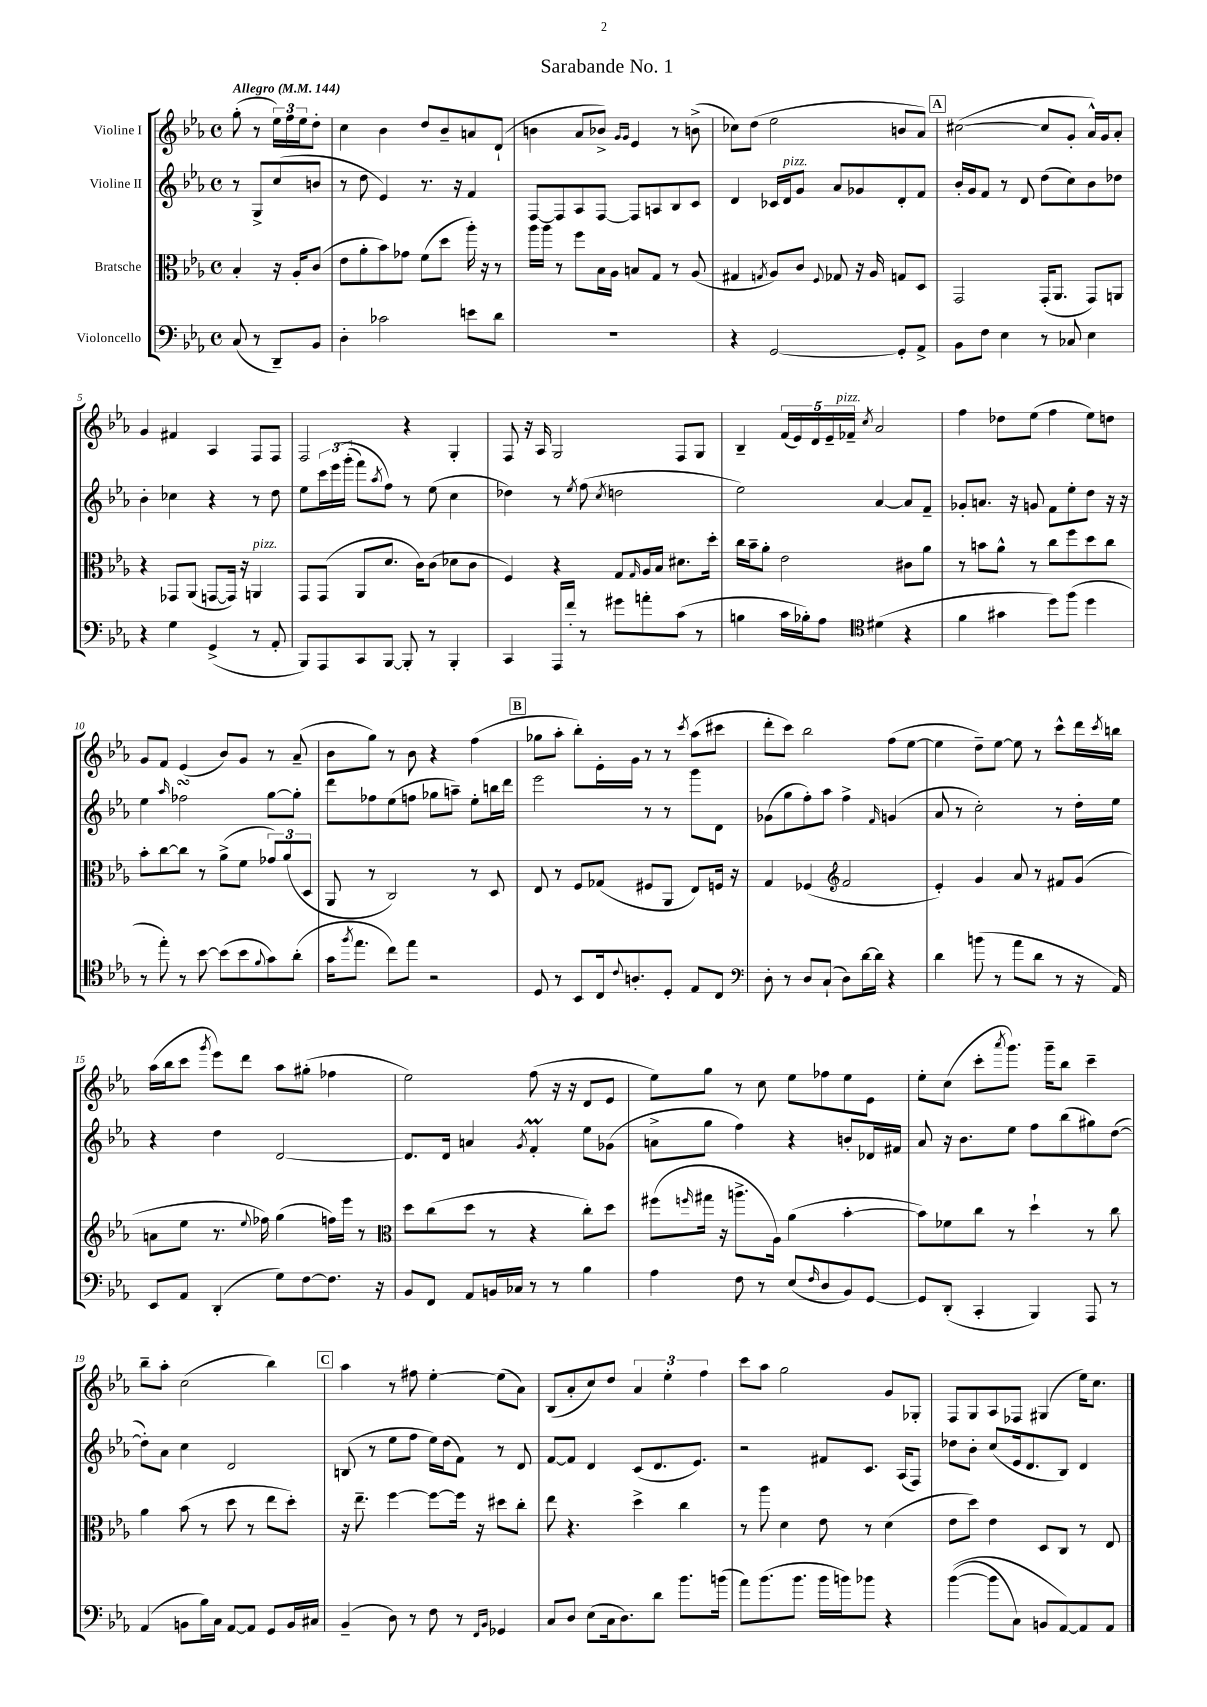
\header { title = "Sarabande No. 1" }
<<
\new StaffGroup <<
\new Staff = "s0" \with { instrumentName = "Violine I" } {
    \clef treble \key ees \major \defaultTimeSignature \time 4/4 \partial 2 \tempo "Allegro" 4 = 144
    g''8-.( r8 \tuplet 3/2 { ees''16) f''16 ees''16 } d''8-. |
    c''4 bes'4 d''8 bes'8-- a'8 d'8-!( |
    b'4 aes'8 bes'8->) \grace { g'16 g'16 } ees'4 r8 b'8->( |
    ces''8) d''8( ees''2 b'8 aes'8) |
    \mark \markup { \box "A" } cis''2~( cis''8 g'8-. aes'16-^) g'16 aes'8-. |
    g'4 fis'4 aes4 f8 f8 |
    f2 r4 g4-. |
    f8 r16 aes16 g2 f8 g8 |
    bes4-- \tuplet 5/4 { f'16( ees'16) d'16 ees'16-- fes'16--^\markup { \italic "pizz." } } \acciaccatura { c''8 } aes'2 |
    f''4 des''8 ees''8( f''4 ees''8) d''8 |
    g'8 f'8 ees'4( bes'8) g'8 r8 aes'8--( |
    bes'8 g''8) r8 bes'8 r4 f''4( |
    \mark \markup { \box "B" } ges''8 aes''8-. bes''8-.) ees'16-. g'16 r8 r8 \acciaccatura { c'''8 } aes''8( cis'''8 |
    d'''8-. c'''8) bes''2 f''8( ees''8~ |
    ees''4 d''8--) ees''8~ ees''8 r8 c'''8-^ d'''16 \acciaccatura { c'''8 } b''16 |
    aes''16( bes''16 c'''8 \acciaccatura { g'''8 } ees'''8) d'''8 aes''8 gis''8-.( fes''4 |
    ees''2) f''8( r16 r16 d'8 ees'8 |
    ees''8) g''8 r8 c''8 ees''8 fes''8 ees''8 ees'8 |
    ees''8-. c''8( c'''8-. \acciaccatura { aes'''8 } g'''8.) g'''16-- bes''8 c'''4-- |
    bes''8-- aes''8-. c''2( bes''4) |
    \mark \markup { \box "C" } aes''4 r8 fis''8 ees''4~-. ees''8( aes'8) |
    bes8( aes'8-. c''8) d''8 \tuplet 3/2 { aes'4 ees''4-. f''4 } |
    c'''8 aes''8 g''2 g'8 ges8-. |
    f8 g8 aes8 fes8 gis4( ees''16) c''8. \bar "|." |
}
\new Staff = "s1" \with { instrumentName = "Violine II" } {
    \clef treble \key ees \major \defaultTimeSignature \time 4/4 \partial 2
    r8 g8-> c''8( b'8 |
    r8 d''8 ees'4) r8. r16 f'4 |
    f8~ f8 aes8 f8~ f8 a8 bes8 c'8 |
    d'4 ces'16 d'16^\markup { \italic "pizz." } g'8 aes'8 ges'8 d'8-. f'8 |
    \mark \markup { \box "A" } bes'16-. g'16 f'8 r8 d'8 d''8( c''8) bes'8 des''8 |
    bes'4-. ces''4 r4 r8 d''8 |
    ees''8 \tuplet 3/2 { c'''16 ees'''16\( g'''16-.( } f'''8) \acciaccatura { aes''8 } f''8\) r8 ees''8( c''4 |
    des''4) r8 \acciaccatura { ees''8 } f''8( \acciaccatura { c''8 } d''2 |
    ees''2) aes'4~ aes'8 f'8-- |
    ges'8-. a'8. r16 g'8 f'8 ees''8-. d''8 r16 r16 |
    ees''4 \grace { aes''16 } fes''2\turn g''8~ g''8-. |
    d'''8 fes''8 ees''8( f''8 ges''8 a''8--) ees''8-. b''16 d'''16 |
    \mark \markup { \box "B" } ees'''2 r8 r8 g'''8 d'8 |
    ges'8( g''8 f''8-.) aes''8 f''4-> \grace { f'16 } g'4( |
    aes'8 r8 c''2-.) r8 d''16-. ees''16 |
    r4 d''4 d'2~ |
    d'8. d'16 a'4 \acciaccatura { g'8 } f'4-.\prall ees''8 ges'8( |
    a'8-> g''8 f''4) r4 b'8-. des'16 fis'16 |
    aes'8 r16 bes'8. ees''8 f''8 bes''8( gis''8) d''8~( |
    d''8-.) aes'8 c''4 d'2 |
    \mark \markup { \box "C" } b8( r8 ees''8 f''8 ees''16) d''16( f'8) r8 d'8 |
    f'8~ f'8 d'4 c'8( d'8. ees'8.) |
    r2 fis'8 c'8. aes16( f8) |
    des''8 bes'8-. c''8( ees'16 d'8. bes8) d'4 \bar "|." |
}
\new Staff = "s2" \with { instrumentName = "Bratsche" } {
    \clef alto \key ees \major \defaultTimeSignature \time 4/4 \partial 2
    bes4-. r16 aes16-. c'8( |
    ees'8 aes'8-. bes'8) ges'8 f'8( d''8 aes''16-.) r16 r8 |
    aes''16 aes''16 r8 f''8 bes16 aes16 b8 g8 r8 aes8( |
    gis4 \acciaccatura { g8 } aes8) c'8 \appoggiatura { f8 } ges8 r16 aes16 g8 d8 |
    \mark \markup { \box "A" } g,2 g,16-.( aes,8. g,8) a,8 |
    r4 ges,8 aes,8( g,8~ g,16) r16 a,4^\markup { \italic "pizz." } |
    g,8 g,8( aes,8 d'8. c'16) c'8( des'8 c'8 |
    f4) r4 g8 \grace { g16 } aes16 bes16 dis'8. d''16-. |
    c''16 bes'16-- aes'8-. ees'2 cis'8 aes'8 |
    r8 b'8 aes'8-^ r8 c''8 f''8 d''8 c''8 |
    bes'8-. c''8~ c''8 r8 aes'8->( f'8 \tuplet 3/2 { ges'8) aes'8( d8 } |
    aes,8 r8 c2) r8 d8 |
    \mark \markup { \box "B" } ees8 r8 f8 ges8( fis8 aes,8 ees8) f16 r16 |
    g4 fes4( \clef treble f'2 |
    ees'4-.) g'4 aes'8 r8 fis'8 g'8( |
    a'8 ees''8 r8. \appoggiatura { ees''8 } fes''16) g''4( f''16) ees'''16 r8 |
    \clef alto d''8 c''8( d''8 r8 r4 c''8-.) d''8 |
    fis''8( \grace { f''16 } gis''16 r16 a''8.-> aes16) aes'4( bes'4~-. |
    bes'8) fes'8 c''8 r8 d''4-! r8 c''8 |
    aes'4 bes'8( r8 d''8 r8 ees''8 d''8-.) |
    \mark \markup { \box "C" } r16 ees''8.-- f''4~ f''8~ f''16 r16 dis''8 c''8-. |
    ees''8 r4. d''4-> c''4 |
    r8 aes''8 d'4 ees'8 r8 d'4( |
    ees'8 d''8) ees'4 d8 c8 r8 ees8 \bar "|." |
}
\new Staff = "s3" \with { instrumentName = "Violoncello" } {
    \clef bass \key ees \major \defaultTimeSignature \time 4/4 \partial 2
    c8( r8 d,8--) bes,8 |
    d4-. ces'2 e'8 d'8 |
    R1 |
    r4 g,2~ g,8-. aes,8-> |
    \mark \markup { \box "A" } bes,8 f8 ees4 r8 ces8 ees4 |
    r4 g4 g,4->( r8 aes,8-. |
    bes,,8) aes,,8 c,8 bes,,8~ bes,,8-. r8 bes,,4-. |
    c,4 aes,,16 f'16-. r8 gis'8 a'8-. c'8( r8 |
    b4 c'16 bes16-.) aes8 \clef tenor dis'4( r4 |
    f'4 gis'4 d''8) f''8( d''4 |
    r8 ees''8-.) r8 bes'8~ bes'8( bes'8 \appoggiatura { f'8 } g'8) aes'8-.( |
    g'16 \acciaccatura { f''8 } ees''8. c''8) ees''8 r2 |
    \mark \markup { \box "B" } d8 r8 bes,8 c16 \appoggiatura { c'8 } a8.-. d8-. ees8 c8 |
    \clef bass d8-. r8 d8 c8-!( d8) d'16~ d'16 r4 |
    d'4 b'8( r8 aes'8 d'8 r8 r16 aes,16) |
    ees,8 aes,8 d,4-.( g8) f8~ f8. r16 |
    bes,8 f,8 aes,8 b,16 ces16 r8 r8 bes4 |
    aes4 f8 r8 ees8( \grace { f16 } d8 bes,8) g,8~ |
    g,8 d,8-.( c,4-. bes,,4) aes,,8 r8 |
    aes,4( b,8 bes16) c16 aes,8~ aes,8 g,8 b,16 cis16 |
    \mark \markup { \box "C" } bes,4--( d8) r8 f8 r8 \grace { f,16 bes,16 } ges,4 |
    c8 d8 ees8( c16 d8.) d'8 bes'8. b'16( |
    aes'8) bes'8.( bes'8. bes'16 b'16) bes'8 r4 |
    bes'4~(\( bes'8 c8) b,8 aes,8~\) aes,8 aes,8 \bar "|." |
}
>>
>>
